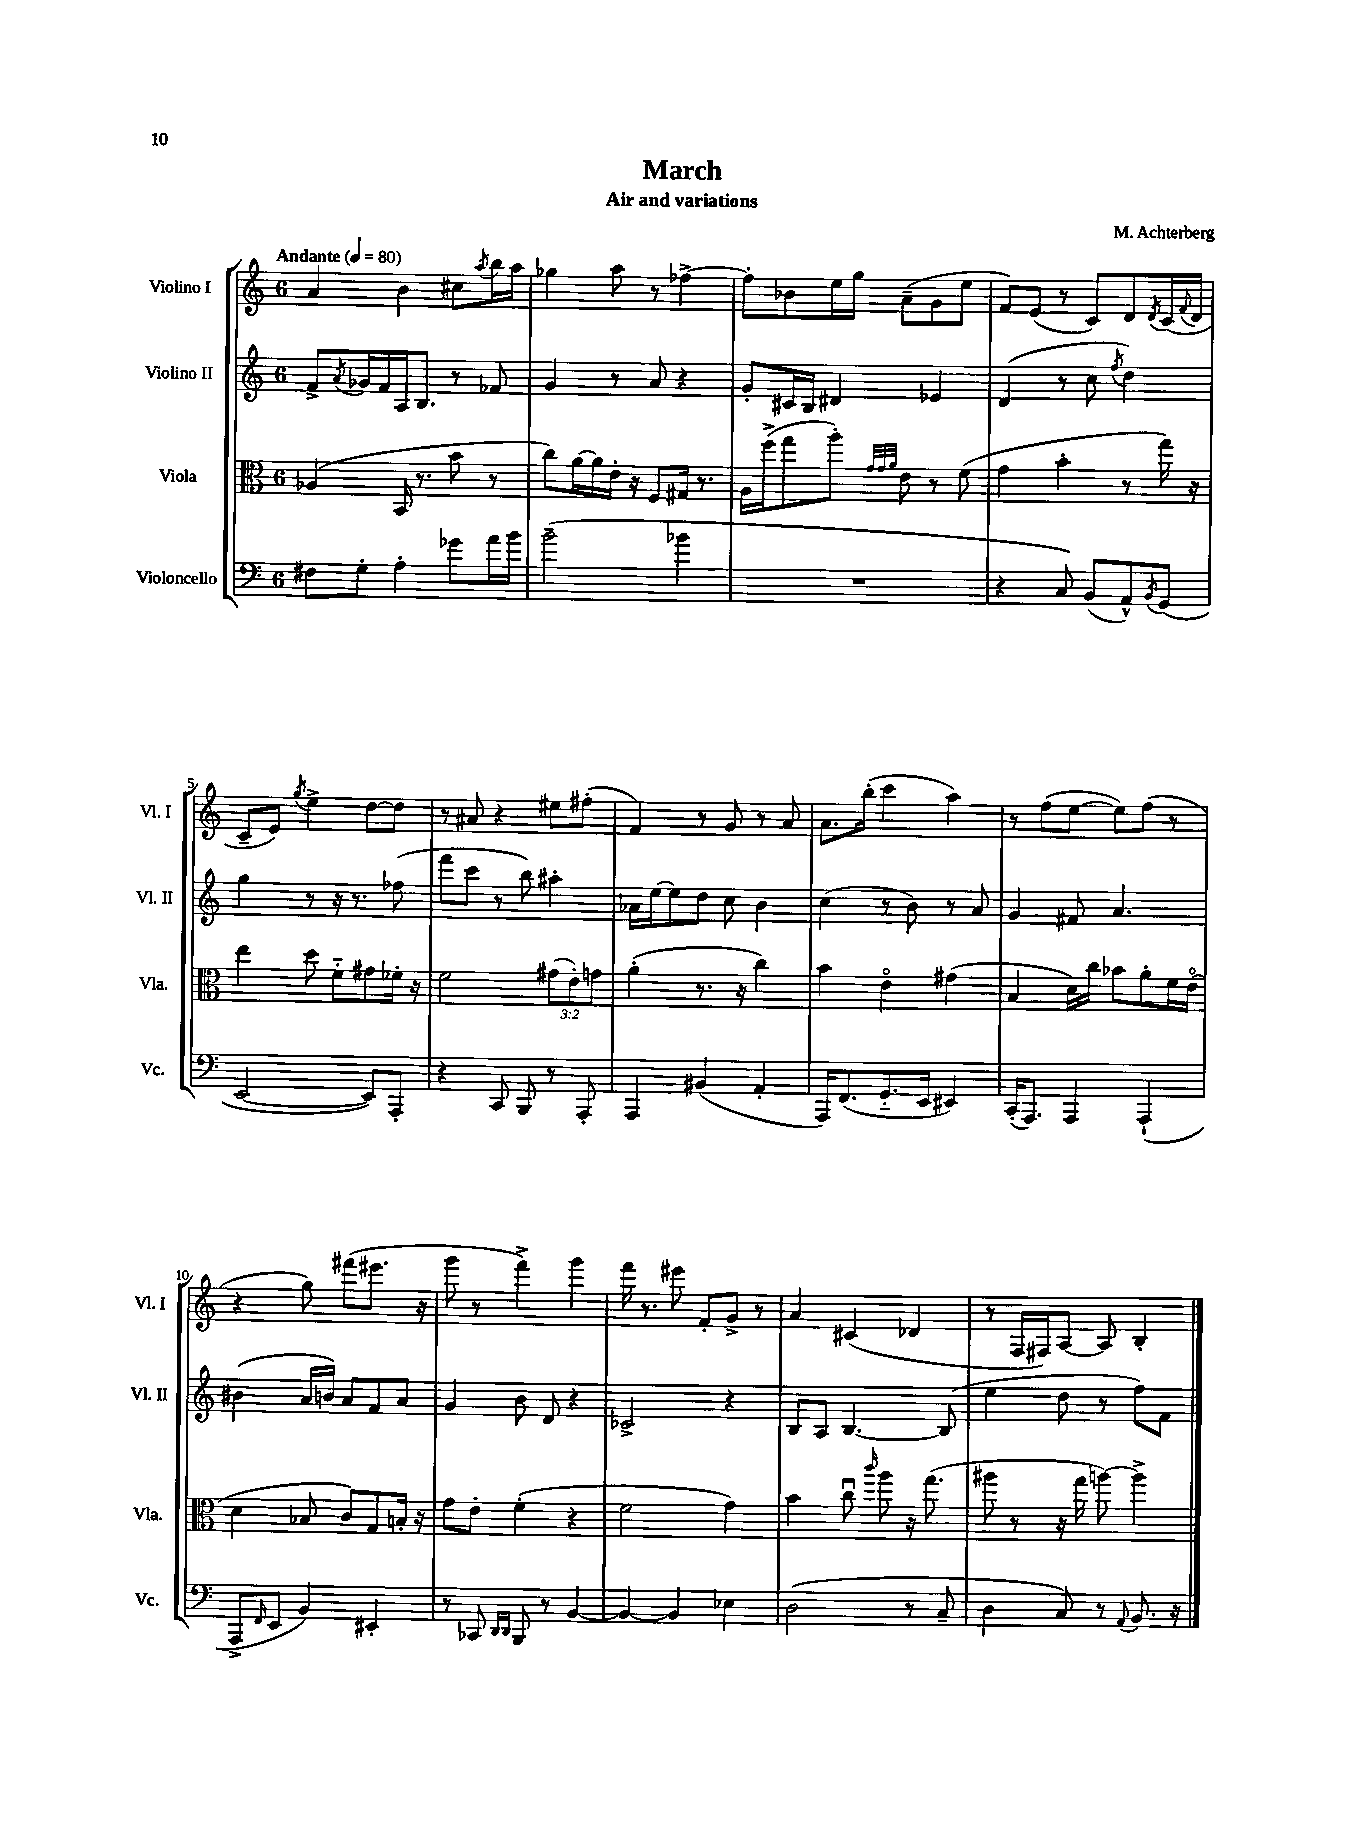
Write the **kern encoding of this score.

**kern	**kern	**kern	**kern
*staff4	*staff3	*staff2	*staff1
*clefF4	*clefC3	*clefG2	*clefG2
*k[]	*k[]	*k[]	*k[]
*M6/8	*M6/8	*M6/8	*M6/8
*MM80	*MM80	*MM80	*MM80
8F#	(4A-	8f^	4a
.	.	8qa	.
8G'	.	16g-	.
.	.	16f	.
4A'	16BB	16A	4b
.	8.r	8.B	.
8g-	8b	8r	8cc#
.	.	.	8qaa
16a	8r	8f-	16bb
16b	.	.	16aa
=	=	=	=
(2b~	8cc)	4g	4gg-
.	[16a	.	.
.	16a]	.	.
.	16e'	8r	8aa
.	16r	.	.
.	8F	8a	8r
4b-	16G#	4r	[4ff-^
.	8.r	.	.
=	=	=	=
2.r	16A	8g'	8ff-']
.	(16ff^	.	.
.	8gg	16c#	8b-
.	.	16B	.
.	8aa')	4d#	16ee
.	.	.	16gg
.	32qqg	.	.
.	32qqg	.	.
.	32qqa	.	.
.	8e	.	(8a~
.	8r	4e-	8g
.	(8f	.	8ee
=	=	=	=
4r	4g	(4d	8f)
.	.	.	(8e
8C)	4b'	8r	8r
(8BB	.	8cc	8c)
.	.	8qff	.
8AA^^)	8r	4dd)	8d
8qBB	.	.	8qd
(8GG	16gg)	.	(16c
.	.	.	8qqf
.	16r	.	16d
=	=	=	=
[2EE	4ee	4gg	8c~
.	.	.	8e)
.	.	.	8qgg
.	8dd	8r	4ee^
.	8f'~	16r	.
.	.	8.r	.
8EE])	8g#	.	[8dd
8AAA'	16f-'	(8ff-	8dd]
.	16r	.	.
=	=	=	=
4r	2f	8fff	8r
.	.	8ccc	8a#
8CC	.	8r	4r
8BBB	.	8bb)	.
8r	(12g#	4aa#'	8ee#
.	12e')	.	.
8AAA'	.	.	(8ff#'
.	12g	.	.
=	=	=	=
4AAA	(4a'	16a-	4f)
.	.	[16ee	.
.	.	8ee]	.
(4BB#	8.r	8dd	8r
.	.	8cc	8g
.	16r	.	.
4AA'	4cc)	4b	8r
.	.	.	8a
=	=	=	=
16AAA)	4b	(4cc	8.a
(8.FF	.	.	.
.	.	.	(16bb'
8.GG'~	4eo	8r	4ccc
.	.	8b)	.
16EE	.	.	.
4EE#)	(4g#	8r	4aa)
.	.	8a	.
=	=	=	=
(16CC'	4B	4g	8r
8.AAA)	.	.	.
.	.	.	(8ff
4AAA	16d)	8f#	[8ee
.	16cc	.	.
.	8b-	4.a	8ee])
(4AAA`	8a'	.	(8ff
.	16f	.	8r
.	(16eo	.	.
=	=	=	=
8AAA^	4d	(4b#	4r
16qqFF	.	.	.
8EE	.	.	.
4BB)	8B-	16a	8gg)
.	.	16b)	.
.	8c)	8a	(8fff#
4EE#'	8G	8f	8.eee#
.	16B'	8a	.
.	16r	.	16r
=	=	=	=
8r	8g	4g	8ggg
8CC-	8e'	.	8r
16qqDD	.	.	.
16qqDD	.	.	.
8BBB	(4f'	8b	4fff^)
8r	.	8d	.
[4BB	4r	4r	4ggg
=	=	=	=
4BB_	2f	2c-^	16fff
.	.	.	8.r
4BB]	.	.	8eee#
.	.	.	8f'
4E-	4g)	4r	8g^
.	.	.	8r
=	=	=	=
(2D	4b	8B	4a
.	.	8A	.
.	8ccu	[4.B	(4c#
.	16qqccc	.	.
.	8aa	.	.
8r	16r	.	4d-
.	(8.gg	.	.
8C~	.	(8B]	.
=	=	=	=
4D	8aa#	4ee	8r
.	8r	.	16F
.	.	.	16F#)
8C)	16r	8dd	[8A
.	16gg	.	.
8r	[8aa)	8r	8A]
8qqAA	.	.	.
8.BB	4aa^]	8ff)	4B'
.	.	8f	.
16r	.	.	.
==	==	==	==
*-	*-	*-	*-
